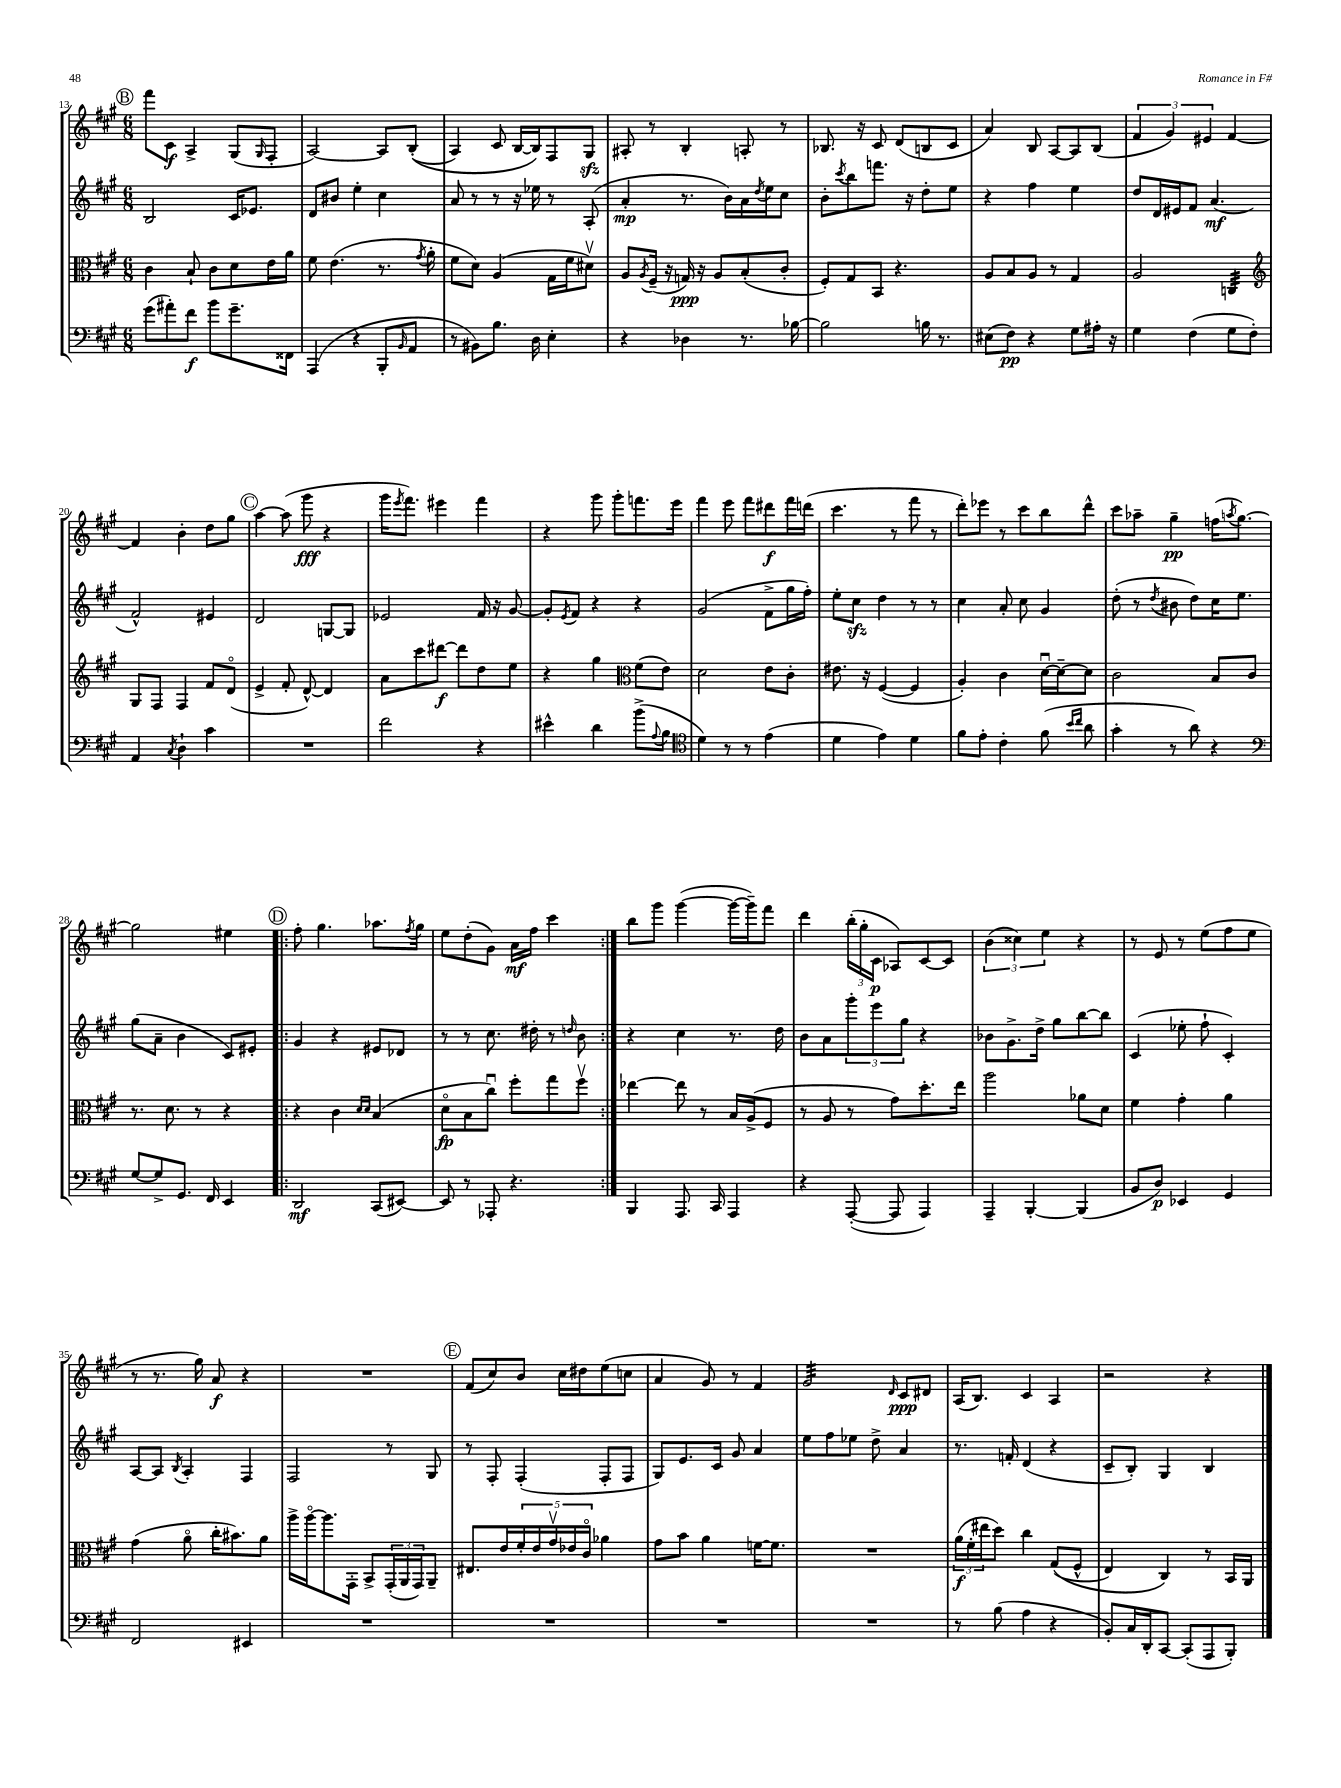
<<
\new StaffGroup <<
\new Staff = "s0" {
    \clef treble \key a \major \numericTimeSignature \time 6/8
    \mark \markup { \circle "B" } fis'''8 cis'8\f a4-> gis8( \grace { gis16 } fis8-. |
    a2~) a8 b8-.(\( |
    a4) cis'8 b16~ b16\) fis8 gis8\sfz |
    ais8-. r8 b4-. a8-. r8 |
    bes8. r16 cis'8 d'8( b8 cis'8 |
    a'4) b8 a8~ a8 b8( |
    \tuplet 3/2 { fis'4 gis'4) eis'4 } fis'4~ |
    fis'4 b'4-. d''8 gis''8 |
    \mark \markup { \circle "C" } a''4~ a''8( gis'''8\fff r4 |
    gis'''16 \acciaccatura { e'''8 } fis'''8.) eis'''4 fis'''4 |
    r4 gis'''8 gis'''8-. f'''8. e'''16 |
    fis'''4 e'''8 fis'''8 dis'''8\f fis'''16 d'''16( |
    cis'''4. r8 fis'''8 r8 |
    d'''8-.) ees'''8 r8 cis'''8 b''8 d'''8-^ |
    cis'''8 aes''8-- gis''4--\pp f''16( \acciaccatura { a''8 } gis''8.~) |
    gis''2 eis''4 |
    \repeat volta 2 { \mark \markup { \circle "D" } fis''8-. gis''4. aes''8. \acciaccatura { fis''8 } gis''16 |
    e''8 d''8-.( gis'8) a'16\mf fis''16 cis'''4 | }
    b''8 gis'''8 gis'''4~( gis'''16~ gis'''16--) fis'''8 |
    d'''4 \tuplet 3/2 { b''16-.( gis''16-. cis'16\p } aes8) cis'8~ cis'8 |
    \tuplet 3/2 { b'4( cisis''4) e''4 } r4 |
    r8 e'8 r8 e''8( fis''8 e''8 |
    r8 r8. gis''16) a'8\f r4 |
    R2. |
    \mark \markup { \circle "E" } fis'8( cis''8) b'8 cis''16 dis''16 e''8( c''8 |
    a'4 gis'8) r8 fis'4 |
    gis'2:32 \grace { d'16 } cis'8\ppp dis'8 |
    a16( b8.) cis'4 a4 |
    r2 r4 \bar "|." |
}
\new Staff = "s1" {
    \clef treble \key a \major \numericTimeSignature \time 6/8
    \mark \markup { \circle "B" } b2 cis'16 ees'8. |
    d'8 bis'8 e''4-. cis''4 |
    a'8 r8 r8 r16 ees''16 r8 a8-.( |
    a'4-.\mp r8. b'16) a'16 \acciaccatura { d''8 } e''16 cis''8 |
    b'8-. \acciaccatura { cis'''8 } b''8 f'''8. r16 d''8-. e''8 |
    r4 fis''4 e''4 |
    d''8 d'16 eis'16 fis'8 a'4.\mf( |
    fis'2-^) eis'4 |
    \mark \markup { \circle "C" } d'2 g8~ g8 |
    ees'2 fis'16 r16 gis'8~ |
    gis'8-. \acciaccatura { e'8 } fis'8 r4 r4 |
    gis'2( fis'8-> gis''16 fis''16-.) |
    e''8-. cis''8\sfz d''4 r8 r8 |
    cis''4 a'8-. cis''8 gis'4 |
    d''8-.( r8 \acciaccatura { d''8 } bis'8 d''8) cis''16 e''8. |
    gis''8( a'8-- b'4 cis'8) eis'8-. |
    \repeat volta 2 { \mark \markup { \circle "D" } gis'4 r4 eis'8 des'8 |
    r8 r8 cis''8. dis''16-. r8 \grace { d''16 } b'8 | }
    r4 cis''4 r8. d''16 |
    b'8 a'8 \tuplet 3/2 { gis'''8-. e'''8 gis''8 } r4 |
    bes'8 gis'8.-> d''16-> gis''8 b''8~ b''8 |
    cis'4( ees''8-. fis''8-! cis'4-.) |
    a8~ a8 \acciaccatura { b8 } a4-. fis4 |
    fis2 r8 gis8 |
    \mark \markup { \circle "E" } r8 fis8-. fis4-.( fis8-. fis8 |
    gis8) e'8. cis'16 gis'8 a'4 |
    e''8 fis''8 ees''8 d''8-> a'4 |
    r8. f'16-. d'4( r4 |
    cis'8-- b8-.) gis4 b4 \bar "|." |
}
\new Staff = "s2" {
    \clef alto \key a \major \numericTimeSignature \time 6/8
    \mark \markup { \circle "B" } cis'4 b8-! cis'8 d'8 e'16 a'16 |
    fis'8 e'4.( r8. \acciaccatura { gis'8 } a'16-. |
    fis'8 d'8) a4( gis16 fis'16 dis'8\upbow) |
    a8 \acciaccatura { a8 } fis16--( r16 g16\ppp) r16 a8 b8-.( cis'8-. |
    fis8-.) gis8 b,8 r4. |
    a8 b8 a8 r8 gis4 |
    a2 c4:32 |
    \clef treble gis8 fis8 fis4 fis'8 d'8\flageolet( |
    \mark \markup { \circle "C" } e'4-> fis'8-. d'8~-^) d'4 |
    a'8 cis'''8 dis'''8~\f dis'''8 d''8 e''8 |
    r4 gis''4 \clef alto fis'8( e'8) |
    d'2 e'8 cis'8-. |
    eis'8. r16 fis4~( fis4 |
    a4-.) cis'4 d'16~\downbow d'16~-- d'8 |
    cis'2 b8 cis'8 |
    r8. d'8. r8 r4 |
    \repeat volta 2 { \mark \markup { \circle "D" } r4 cis'4 \grace { d'16 d'16 } b4( |
    d'8\flageolet\fp b8 cis''8\downbow) fis''8-. gis''8 fis''8\upbow | }
    ees''4~ ees''8 r8 b16 a16->( fis8 |
    r8 a8 r8 gis'8) d''8.-. e''16 |
    a''2 aes'8 d'8 |
    fis'4 gis'4-. a'4 |
    gis'4( a'8\flageolet cis''16-. bis'8.) a'8 |
    a''16-> a''16~\flageolet a''8. gis,16-. b,8-> \tuplet 3/2 { gis,16-.( a,16 gis,16) } a,8-- |
    \mark \markup { \circle "E" } eis8. e'16 \tuplet 5/4 { fis'16-. e'16 gis'16\upbow ees'16 cis'16\flageolet } aes'4 |
    gis'8 b'8 a'4 f'16~ f'8. |
    R2. |
    \tuplet 3/2 { a'16\f( fis'16-. eis''16 } d''8) cis''4 gis8(\( fis8-^ |
    e4) cis4\) r8 b,16 a,16 \bar "|." |
}
\new Staff = "s3" {
    \clef bass \key a \major \numericTimeSignature \time 6/8
    \mark \markup { \circle "B" } gis'8( ais'8-.) fis'8\f b'8 gis'8.-- fisis,16 |
    a,,4( r4 b,,8-. \grace { b,16 } a,8 |
    r8 bis,8) b8. d16 e4-. |
    r4 des4 r8. bes16~ |
    bes2 b16 r8. |
    eis8( fis8\pp) r4 gis8 ais16-. r16 |
    gis4 fis4( gis8 fis8-.) |
    a,4 \acciaccatura { cis8 } d4-! cis'4 |
    \mark \markup { \circle "C" } R2. |
    fis'2 r4 |
    eis'4-^ d'4 b'8->( \appoggiatura { a8 } b8 |
    \clef tenor d'4) r8 r8 e'4( |
    d'4 e'4) d'4 |
    fis'8 e'8-. cis'4-. fis'8( \grace { b'16 cis''16 } a'8 |
    gis'4-. r8 a'8) r4 |
    \clef bass gis8~ gis8-> gis,8. fis,16 e,4 |
    \repeat volta 2 { \mark \markup { \circle "D" } d,2\mf cis,8( eis,8~) |
    eis,8 r8 aes,,8-. r4. | }
    b,,4 a,,8. cis,16 a,,4 |
    r4 a,,8~-.( a,,8 a,,4) |
    a,,4-- b,,4~-. b,,4( |
    b,8 d8\p) ees,4 gis,4 |
    fis,2 eis,4 |
    R2. |
    \mark \markup { \circle "E" } R2. |
    R2. |
    R2. |
    r8 b8( a4 r4 |
    b,8-.) cis16 d,16-. cis,8~ cis,8-.( a,,8 b,,8-.) \bar "|." |
}
>>
>>
\layout { \context { \Score currentBarNumber = #13 } }
